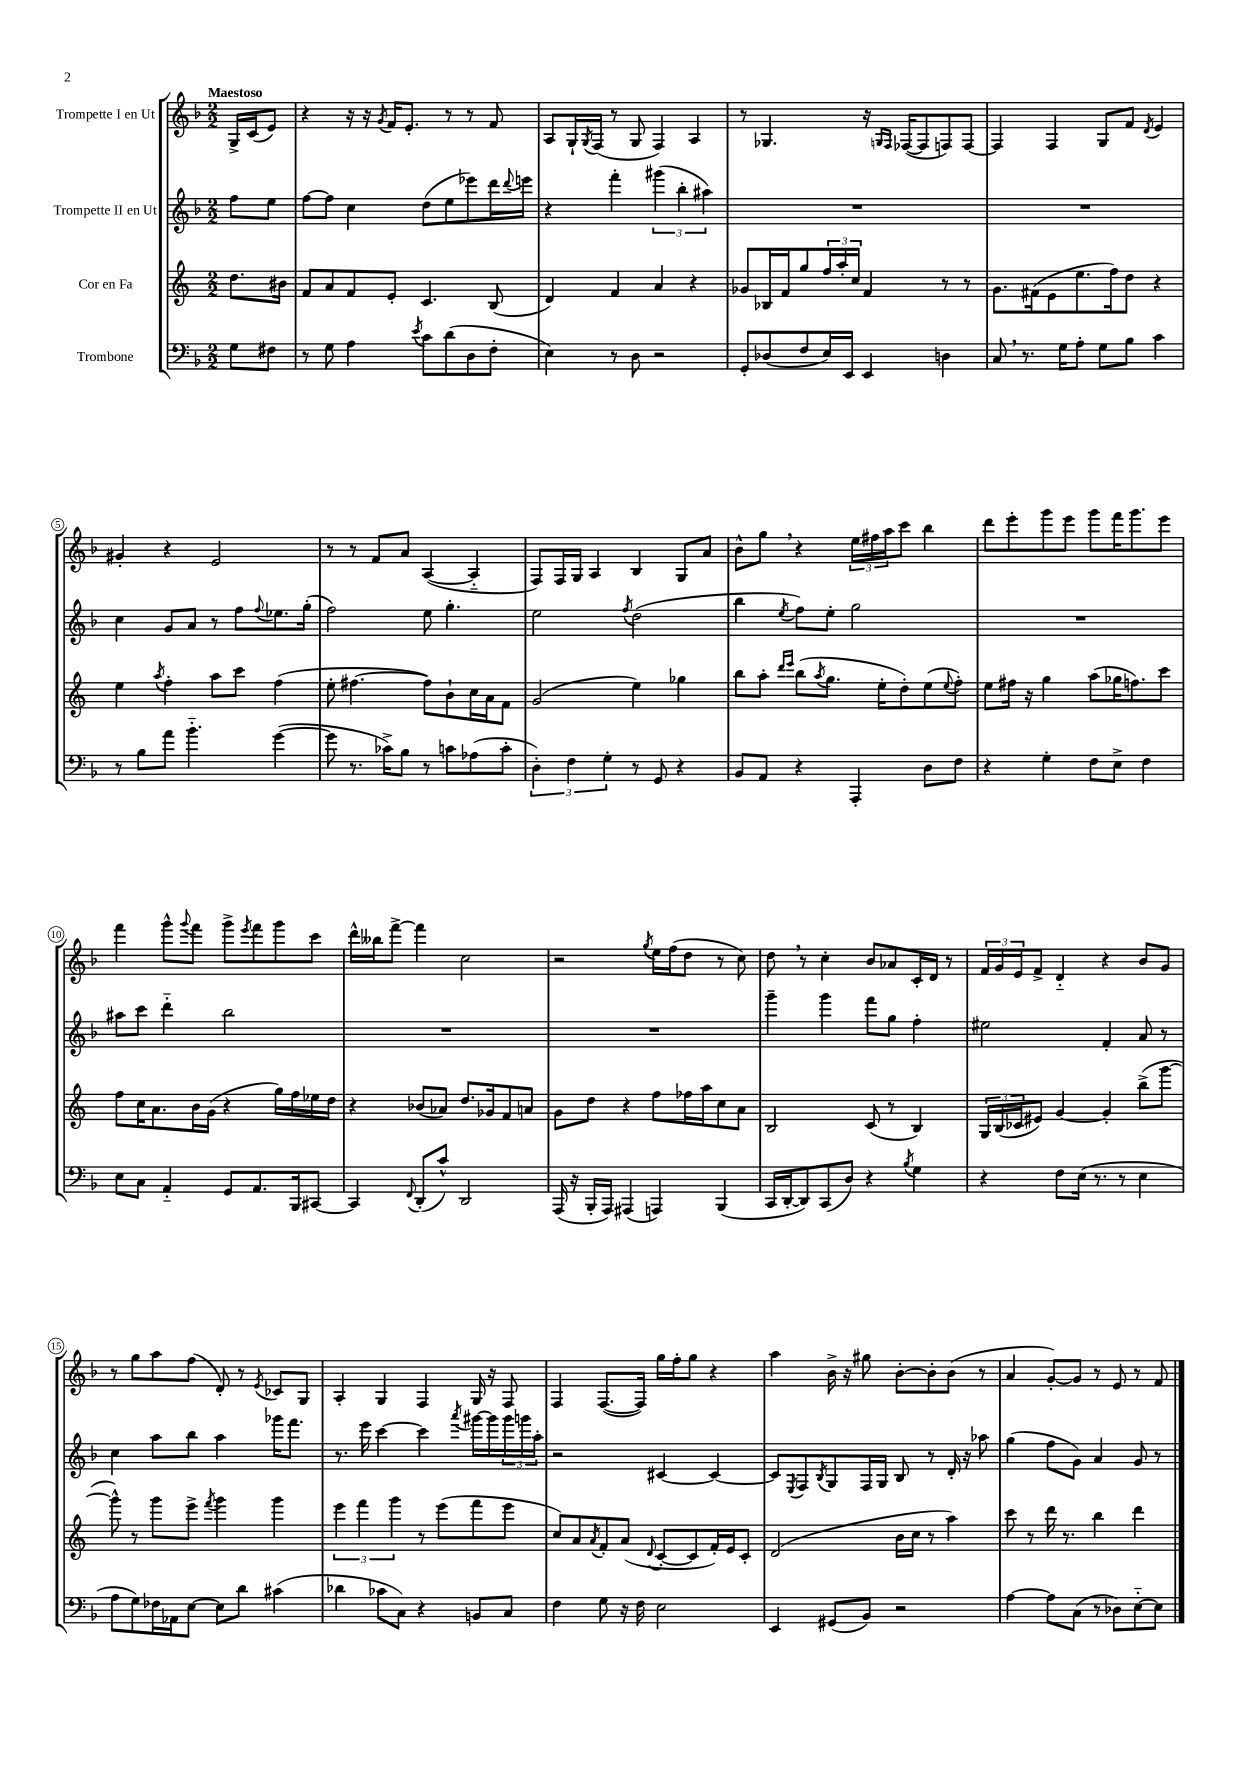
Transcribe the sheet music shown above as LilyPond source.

<<
\new StaffGroup <<
\new Staff = "s0" \with { instrumentName = "Trompette I en Ut" } {
    \clef treble \key f \major \numericTimeSignature \time 2/2 \partial 4 \tempo "Maestoso"
    g16-> c'16( e'8) |
    r4 r16 r16 \acciaccatura { g'8 } f'16 e'8.-. r8 r8 f'8 |
    a8 g16-! \acciaccatura { g8 } f16( r8 g8 f4) a4 |
    r8 ges4. r16 \grace { g16 f16 } fes16~( fes8 f8) f8~ |
    f4 f4 g8 f'8 \acciaccatura { d'8 } e'4 |
    gis'4-. r4 e'2 |
    r8 r8 f'8 a'8 a4~( a4-_ |
    f8) f16 g16 a4 bes4 g8 a'8 |
    bes'8-^ g''8 \breathe r4 \tuplet 3/2 { e''16 fis''16 a''16 } c'''8 bes''4 |
    d'''8 e'''8-. g'''8 e'''8 g'''8 f'''16 g'''8. e'''8 |
    f'''4 g'''8-^ \appoggiatura { g'''8 } f'''8 g'''8-> \acciaccatura { e'''8 } f'''8 g'''8 c'''8 |
    d'''16-^ beses''16 f'''8~-> f'''4 c''2 |
    r2 \acciaccatura { g''8 } e''16 f''16( d''8 r8 c''8) |
    d''8 \breathe r8 c''4-. bes'8 aes'8 c'16-. d'16 r8 |
    \tuplet 3/2 { f'16 g'16 e'16 } f'8-> d'4-_ r4 bes'8 g'8 |
    r8 g''8 a''8 f''8( d'8-.) r8 \acciaccatura { e'8 } ces'8 g8 |
    a4-. g4 f4 g16 r16 f8 |
    f4 f8.~( f16) g''16 f''16-. g''8 r4 |
    a''4 bes'16-> r16 gis''8 bes'8~-. bes'8-. bes'8( r8 |
    a'4 g'8~-.) g'8 r8 e'8 r8 f'8 \bar "|." |
}
\new Staff = "s1" \with { instrumentName = "Trompette II en Ut" } {
    \clef treble \key f \major \numericTimeSignature \time 2/2 \partial 4
    f''8 e''8 |
    f''8~ f''8 c''4 d''8( e''8 ees'''8) d'''16 \appoggiatura { d'''8 } e'''16 |
    r4 f'''4-. \tuplet 3/2 { gis'''4( bes''4-. ais''4) } |
    R1 |
    R1 |
    c''4 g'8 a'8 r8 f''8 \appoggiatura { f''8 } ees''8. g''16-.( |
    f''2) e''8 g''4.-. |
    e''2 \acciaccatura { f''8 } d''2( |
    bes''4 \acciaccatura { e''8 } f''8) e''8-. g''2 |
    R1 |
    ais''8 c'''8 d'''4-_ bes''2 |
    R1 |
    R1 |
    g'''4-- g'''4 f'''8 g''8 f''4-. |
    eis''2 f'4-. a'8 r8 |
    c''4 a''8 bes''8 a''4 ges'''16 f'''8. |
    r8. e'''16 c'''4~ c'''4 \acciaccatura { a'''8 } gis'''16~ gis'''16 \tuplet 3/2 { gis'''16 g'''16 a''16-. } |
    r2 cis'4~ cis'4~ |
    cis'8 \acciaccatura { e8 } f8 \acciaccatura { bes8 } g8 f16 g16 bes8 r8 d'16-. r16 aes''8 |
    g''4( f''8 g'8) a'4 g'8 r8 \bar "|." |
}
\new Staff = "s2" \with { instrumentName = "Cor en Fa" } {
    \clef treble \key c \major \numericTimeSignature \time 2/2 \partial 4
    d''8. bis'16 |
    f'8 a'8 f'8 e'8-. c'4. b8( |
    d'4) f'4 a'4 r4 |
    ges'8 bes16 f'16 g''8 \tuplet 3/2 { f''16 a''16-. c''16 } f'4 r8 r8 |
    g'8. fis'16( e'8 e''8. f''16) d''8 r4 |
    e''4 \acciaccatura { a''8 } f''4-. a''8 c'''8 f''4( |
    e''8-. fis''4.~ fis''8) b'8-! c''16 a'16 f'8 |
    g'2( e''4) ges''4 |
    b''8 a''8-. \grace { d'''16 e'''16 } b''8( \acciaccatura { a''8 } g''8. e''16-. d''8-.) e''8( \appoggiatura { e''8 } f''8-.) |
    e''8 fis''16 r16 g''4 a''8( ges''16 f''8.) c'''8 |
    f''8 c''16 a'8. b'16 g'16( r4 g''16) f''16 ees''16 d''16 |
    r4 bes'8( aes'8) d''8. ges'16 f'8 a'8 |
    g'8 d''8 r4 f''8 fes''16 a''16 c''8 a'8 |
    b2 c'8( r8 b4) |
    \tuplet 3/2 { g16 b16( ces'16 } eis'8) g'4~ g'4-. b''8->( g'''8~ |
    g'''8-^) r8 g'''8 e'''8-> \acciaccatura { f'''8 } g'''4 g'''4 |
    \tuplet 3/2 { e'''4 f'''4 g'''4 } r8 e'''8( f'''8 e'''8 |
    c''8) a'8 \acciaccatura { a'8 } f'8-. a'8( \appoggiatura { d'8 } c'8~-. c'8 f'16-.) e'16 c'8-. |
    d'2( b'16 c''16 r8 a''4) |
    c'''8 r8 d'''16 r8. b''4 d'''4 \bar "|." |
}
\new Staff = "s3" \with { instrumentName = "Trombone" } {
    \clef bass \key f \major \numericTimeSignature \time 2/2 \partial 4
    g8 fis8 |
    r8 g8 a4 \acciaccatura { e'8 } c'8 d'8( d8 f8-. |
    e4) r8 d8 r2 |
    g,8-. des8( f8 e16) e,16 e,4 d4 |
    c8 \breathe r8. g16 a8-. g8 bes8 c'4 |
    r8 bes8 a'8 bes'4.-_ g'4~( |
    g'8 r8. ces'16->) bes8 r8 c'8 aes8( c'8-. |
    \tuplet 3/2 { d4-.) f4 g4-. } r8 g,8 r4 |
    bes,8 a,8 r4 a,,4-. d8 f8 |
    r4 g4-. f8 e8-> f4 |
    e8 c8 a,4-_ g,8 a,8. bes,,16 cis,8~ |
    cis,4 \appoggiatura { f,8 } d,8-.( c'8-^) d,2 |
    a,,16( r16 bes,,16-. a,,16) ais,,4( a,,4) bes,,4( |
    c,16 d,16~-. d,8) c,8( d8) r4 \acciaccatura { bes8 } g4 |
    r4 f8 e16( r8. r8 e4 |
    a8 g8) fes16 aes,16 e8~ e8 d'8 cis'4( |
    des'4 ces'8 c8) r4 b,8 c8 |
    f4 g8 r16 f16 e2 |
    e,4 gis,8( bes,8) r2 |
    a4~ a8 c8( r8 des8) e8~-_ e8 \bar "|." |
}
>>
>>
\layout { \context { \Score \override BarNumber.stencil = #(make-stencil-circler 0.1 0.3 ly:text-interface::print) } }
